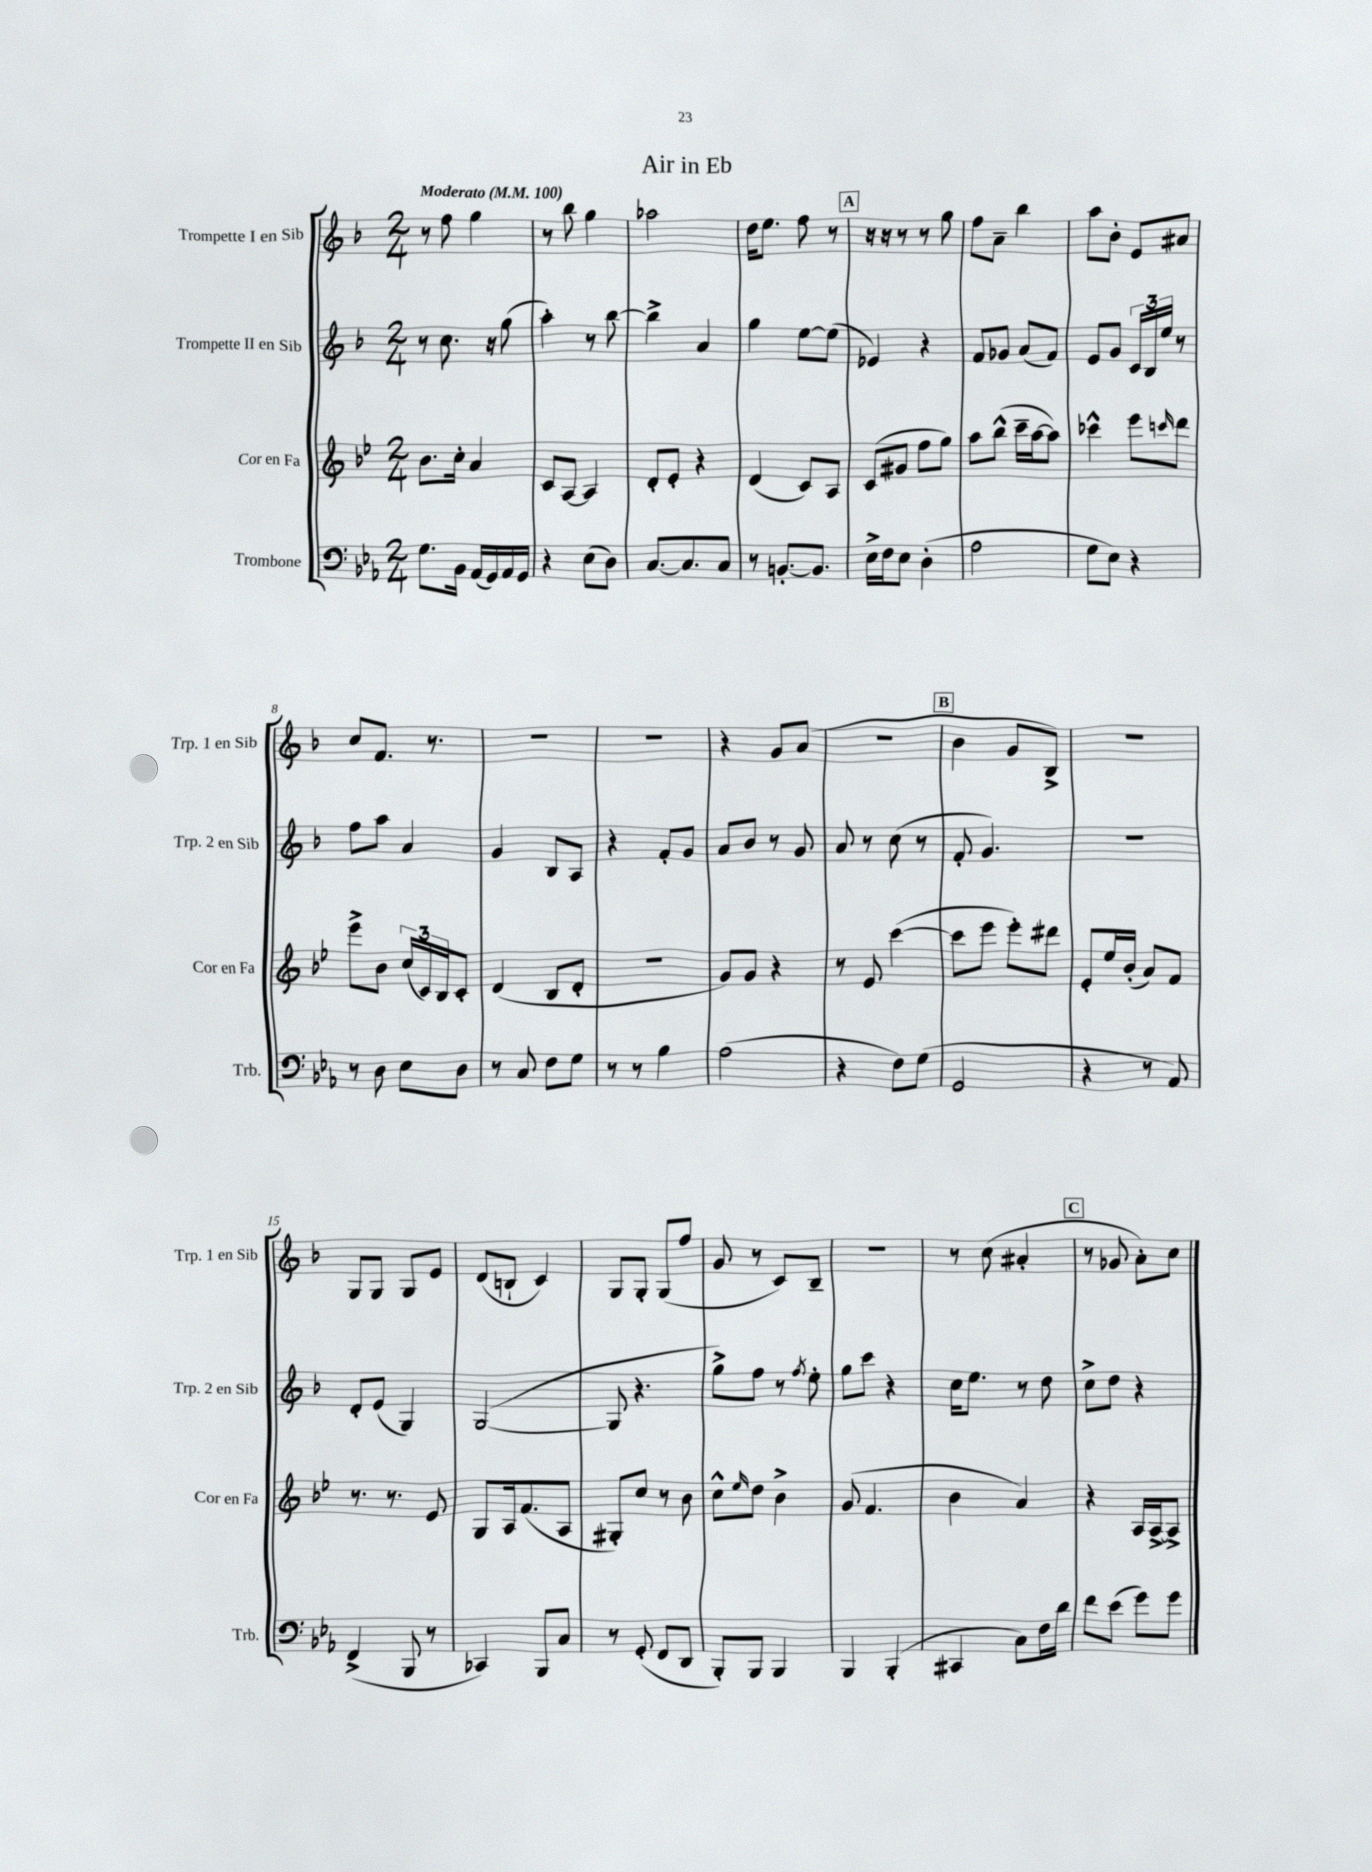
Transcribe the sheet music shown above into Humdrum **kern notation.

**kern	**kern	**kern	**kern
*staff4	*staff3	*staff2	*staff1
*clefF4	*clefG2	*clefG2	*clefG2
*k[b-e-a-]	*k[b-e-]	*k[b-]	*k[b-]
*M2/4	*M2/4	*M2/4	*M2/4
*MM100	*MM100	*MM100	*MM100
8.G\L	8.b-\L	8r	8r
.	.	8.cc\	8ff\
16BB-\Jk	16cc'\Jk	.	.
(16AA-/LL	4a/	.	4gg\
16GG/)	.	16r	.
16AA-/	.	(8gg\	.
16GG/JJ	.	.	.
=	=	=	=
4r	8c/L	4aa'\)	8r
.	[8A/J	.	8bb-\
(8E-\L	4A/]	8r	4gg\
8D\J)	.	[8bb-\	.
=	=	=	=
[8.C/L	8d'/L	4bb-^\]	2aa-\
.	8e-'/J	.	.
8.C/]	.	.	.
.	4r	4a/	.
8C/J	.	.	.
=	=	=	=
8r	(4d/	4gg\	16dd\LK
.	.	.	8.ee\J
[8.BB'/L	.	.	.
.	8c/L)	[8ee\L	8ff\
8.BB/]J	.	.	.
.	8A/J	(8ee\]J	8r
=	=	=	=
16E-^\LL	(8c/L	4e-/)	16r
16F\J	.	.	16r
8E-\J	8g#/J	.	8r
(4D'\	8ff\L	4r	8r
.	8gg\J)	.	8gg\
=	=	=	=
2A-\	8aa\L	8f/L	8ff\L
.	(8bb-^^\J	8g-/J	8a~\J
.	16ccc~\LL	(8a/L	4bb-\
.	[16aa\J	.	.
.	8aa\]J)	8f/J)	.
=	=	=	=
8G\L	4ccc-^^\	8e/L	8aa\L
8E-\J)	.	8g/J	8b-'\J
4r	8eee-\L	24c/LL	8e/L
.	.	24B-/	.
.	.	24ee/JJ	.
.	16qqccc/	.	.
.	8ddd\J	8r	8a#/J
=	=	=	=
8r	8eee-^\L	8ff\L	8cc/L
8D\	8b-\J	8aa\J	8.f/J
8E-\L	(24cc/LL	4a/	.
.	24c/)	.	.
.	.	.	8.r
.	24B-/J	.	.
8D\J	8c'/J	.	.
=	=	=	=
8r	(4d/	4g/	2r
8C/	.	.	.
8F\L	8B-/L	8B-/L	.
8G\J	8d'/J	8A/J	.
=	=	=	=
8r	2r	4r	2r
8r	.	.	.
4B-\	.	8f'/L	.
.	.	8g/J	.
=	=	=	=
(2A-\	8g/L)	8a/L	4r
.	8g/J	8b-/J	.
.	4r	8r	8g/L
.	.	8g/	(8a/J
=	=	=	=
4r	8r	8a/	2r
.	8e-/	8r	.
8F\L)	([4ccc\	(8cc\	.
(8G\J	.	8r	.
=	=	=	=
2GG/	8ccc\]L	8f'/	4b-\
.	8eee-\J	4.g/)	.
.	8eee-'\L)	.	8g/L
.	8ddd#\J	.	8B-^/J)
=	=	=	=
4r	8e-'/L	2r	2r
.	16ee-/L	.	.
.	(16b-'/JJ	.	.
8r	8a/L)	.	.
8AA-/)	8f/J	.	.
=	=	=	=
(4FF^/	8.r	8d'/L	8G/L
.	.	(8e/J	8G/J
.	8.r	.	.
8BBB-/	.	4G/)	8G/L
8r	8e-/	.	8e/J
=	=	=	=
4CC-/)	8G/L	([2G/	(8d/L
.	16A/k	.	8B`/J
.	(8.f/	.	.
8BBB-/L	.	.	4c/)
8C/J	8A/J	.	.
=	=	=	=
8r	8G#'/L)	8G/]	8G/L
(8GG'/	8cc/J	4.r	8G'/J
8FF/L	8r	.	(8G/L
8DD/J	8b-\	.	8ff/J
=	=	=	=
8BBB-'/L)	8cc^^\L	8gg^\L)	8g/
.	16qqee-/	.	.
8BBB-/J	8dd\J	8ff\J	8r
4BBB-/	4b-^\	8r	8c/L)
.	.	8qff/	.
.	.	8ee'\	8B-~/J
=	=	=	=
4BBB-/	(8g/	8gg\L	2r
.	4.f/	8ccc\J	.
(4BBB-'/	.	4r	.
=	=	=	=
4CC#/	4b-\	16cc\LK	8r
.	.	8.ee\J	.
.	.	.	(8cc\
8C\L)	4a/)	8r	4a#'/
16F\L	.	8dd\	.
16d\JJ	.	.	.
=	=	=	=
8f\L	4r	8cc^\L	8r
(8e-\J	.	8dd\J	8g-/
8g\L)	16A/LL	4r	8a'\L)
.	[16A^/J	.	.
8g\J	8A^/]J	.	8cc\J
==	==	==	==
*-	*-	*-	*-
